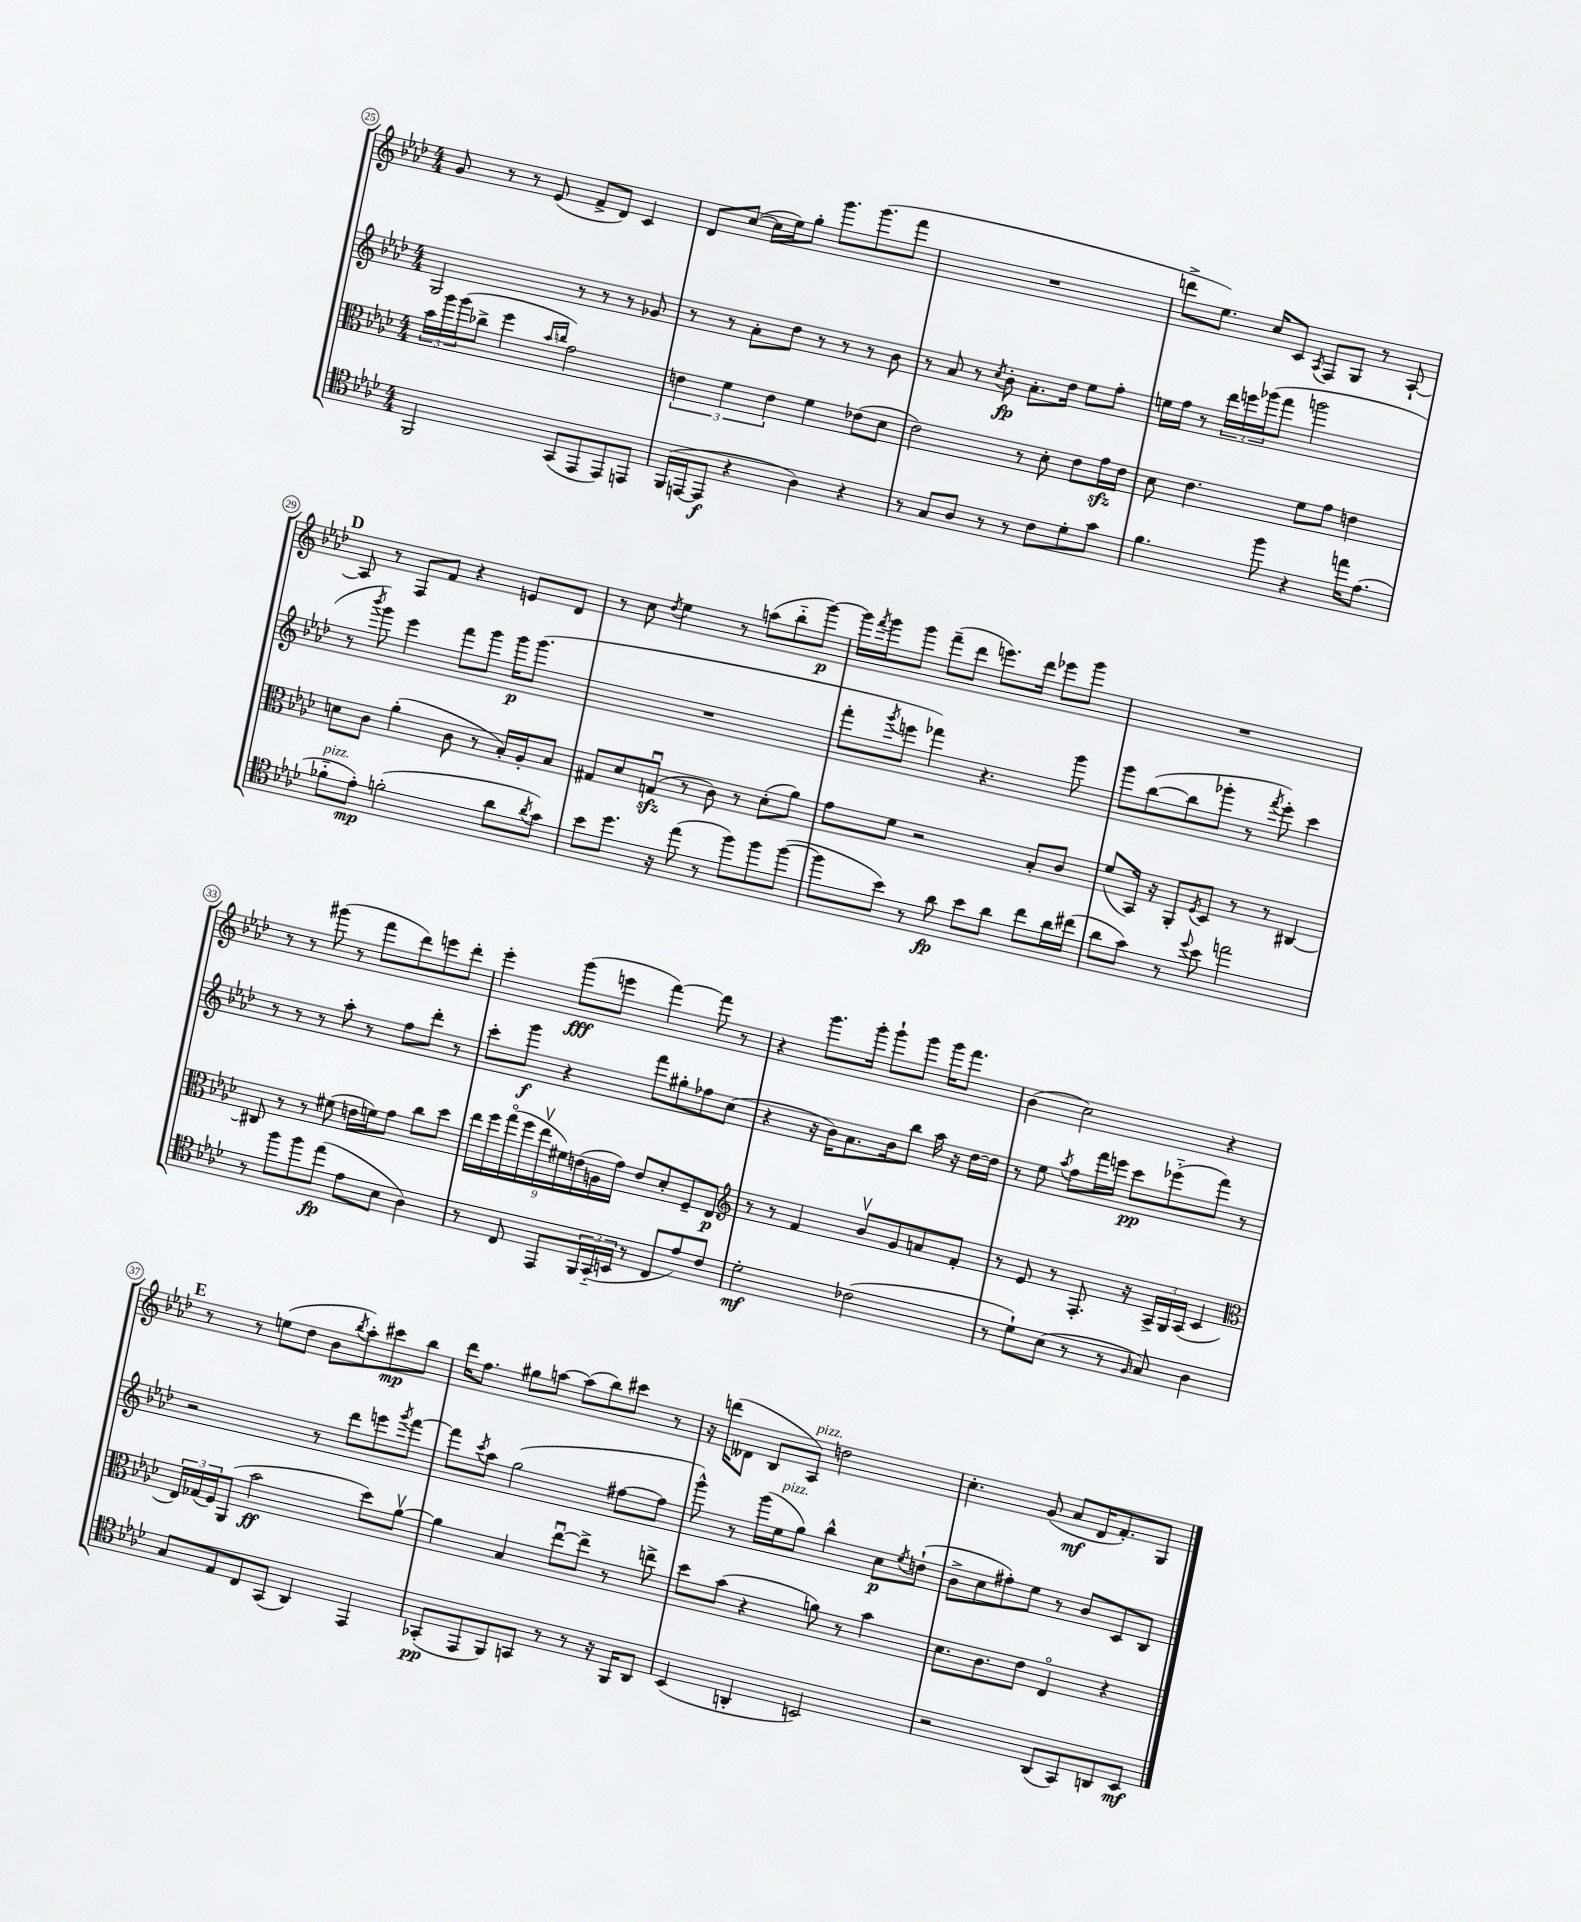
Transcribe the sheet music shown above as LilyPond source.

<<
\new StaffGroup <<
\new Staff = "s0" {
    \clef treble \key aes \major \numericTimeSignature \time 4/4
    g'8 r8 r8 ees'8( f'8-> des'8) c'4 |
    des'8 c''8~( c''16 ees''16) g''8-. g'''8. g'''8.( f'''8 |
    R1 |
    d'''8-> ees''8.) c''16 c'8 \acciaccatura { aes8 } f8 g8 r8 aes8~-! |
    \mark \markup { \bold "D" } aes8 r8 f8 f'8 r4 e'8 des'8 |
    r8 c''8 \acciaccatura { des''8 } ees''4 r8 a''8( bes''8-_ g'''8~\p) |
    g'''16 \acciaccatura { f'''8 } g'''16 g'''8 f'''8--( des'''8 e'''8.) des'''16 ees'''8 g'''8 |
    R1 |
    r8 r8 gis'''8( r8 f'''8 des'''8) e'''8 des'''8-. |
    ees'''4-. g'''8\fff( e'''8 f'''4~) f'''8 r8 |
    r4 g'''8. g'''16-. g'''8-! g'''8 g'''16 f'''8. |
    bes'4( c''2) r4 |
    \mark \markup { \bold "E" } r8 r8 e''8( des''8 bes'8 \acciaccatura { bes''8 } aes''8-.) cis'''8\mp bes''8 |
    des'''16 f''8. gis''8 a''8~ a''8( bes''8) cis'''8 r8 |
    r16 d'''16( deses'8 bes8 aes8^\markup { \italic "pizz." }) d''2 |
    c''4.-. g'8( aes'8\mf des'16 f'8.-.) g8 \bar "|." |
}
\new Staff = "s1" {
    \clef treble \key aes \major \numericTimeSignature \time 4/4
    g2 r8 r8 r8 ges'8 |
    r8 r8 aes'8-. des''8 r8 r8 r8 bes'8 |
    r8 aes'8 r8 \acciaccatura { c''8 } bes'8-.\fp aes'8.-. des''16 ees''8 f''8-. |
    e''16 f''16 r8 \tuplet 3/2 { des'''16 e'''16 ges'''16( } f'''8 g'''2 |
    \mark \markup { \bold "D" } r8 \acciaccatura { bes'''8 } g'''8) ees'''4 f'''8 g'''8 g'''16\p g'''8.( |
    R1 |
    f'''8-. \acciaccatura { g'''8 } e'''8 fes'''4) r4. g'''8 |
    g'''8 bes''8~( bes''8 ges'''8-. r8 \acciaccatura { f'''8 } ees'''8-.) c'''4 |
    r8 r8 r8 aes''8-. r8 f''8 des'''8-. r8 |
    c'''8-. g'''8\f r4 f'''8 gis''8-. fes''8 c''8( |
    r4 r16 bes'16) aes'8. bes'16 bes''8 aes''16 r16 des''16~ des''16 |
    r8 ees''8 \acciaccatura { aes''8 } f''8 f'''16 e'''16 c'''8\pp ees'''8-_( f'''8) r8 |
    \mark \markup { \bold "E" } r2 r8 des'''8 e'''8 \acciaccatura { g'''8 } f'''8~ |
    f'''8 \acciaccatura { c'''8 } aes''8 g''2( fis''8~ fis''8 |
    g'''8-^) r8 g'''16( ees''16^\markup { \italic "pizz." } g''8) bes''4-^ c''8\p \acciaccatura { ees''8 } d''8-!( |
    bes'8-> c''8 fis''8-.) ees''8 r8 bes'8 c'8 bes8 \bar "|." |
}
\new Staff = "s2" {
    \clef alto \key aes \major \numericTimeSignature \time 4/4
    \tuplet 3/2 { bes'16 aes''16 aes''16( } ces''8-> f''4 \grace { bes'16 c''16 } g'2) |
    \tuplet 3/2 { e'4 f'4 e'4 } f'4 ees'8( des'8 |
    ees'2) r8 des'8-. ees'8 g'16\sfz ees'16 |
    des'8 ees'4. f'8 g'8 e'4 |
    \mark \markup { \bold "D" } d'8 c'8 aes'4-.( c'8 r8 bes16-.) aes16-. bes8 |
    gis8 des'8 g8\downbow\sfz( r8 c'8) r8 des'8-.( aes'8) |
    g'8 f'8 r2 bes8-. c'8 |
    f'8( bes,16) r16 aes,8-. \acciaccatura { f8 } des8 r8 r8 cis4~ |
    cis8 r8 r8 fis'8( e'16 f'16) g'8 c''8 des''8 |
    \tuplet 9/8 { ees''16 f''16 g''16\flageolet( f''16 ees''16\upbow fis'16) e'16( a16 g'16) } e'8 des'8-. f8-- ees8\p |
    \clef treble r8 r8 f'4 bes'8\upbow g'8 a'8 f'8-. |
    r8 ees'8 r8 f8.-. r16 \tuplet 3/2 { aes16-> g16 aes16( } c'4 |
    \mark \markup { \bold "E" } \clef alto \tuplet 3/2 { ees16) ges16( f16) } aes,8( bes'2\ff des''8) aes'8~\upbow |
    aes'4 bes4 ees''8~\downbow ees''8-> r8 e''8-> |
    des''8 bes'8( r4 a'8) r8 bes'4 |
    des'8. c'8. ees'8 ees4\flageolet r4 \bar "|." |
}
\new Staff = "s3" {
    \clef tenor \key aes \major \numericTimeSignature \time 4/4
    f,2 g,8( ees,8 ees,8) e,8 |
    f,16( e,16~ e,8\f r4 aes4) r4 |
    r8 g8 aes8 r8 r8 c'8 des'8-. g'8 |
    f'4. f''8 r4 e''16 ees'8.( |
    \mark \markup { \bold "D" } fes'8-_^\markup { \italic "pizz." } ees'8-.\mp) f'2-.( aes'8 \acciaccatura { aes'8 } g'8) |
    bes'8 des''8. r16 ees''8( r8 f''8) f''8 f''8~( |
    f''8 bes'8) r8 aes'8\fp bes'8 aes'8 c''8 aes'16 cis''16( |
    aes'8 g'8) r8 \appoggiatura { des''8 } bes'8 e''2 |
    r8 f''8 f''8 ees''8\fp( ees'8 bes8 aes4) |
    r8 c8 ees,8 \tuplet 3/2 { f,16 g,16-_( b,16 } r8 c8 ees'8) c'8 |
    des'2-.\mf ces'2( |
    r8 des'8-!) bes8( r8 r8 \grace { f16 } g8) aes4 |
    \mark \markup { \bold "E" } g8 ees8 c8 g,8( aes,4) ees,4 |
    ges,8-.\pp( ees,8 f,8) g,8 r8 r8 r16 f,16 aes,8 |
    bes,4( a,4-. b,2) |
    r2 aes,8( g,8) a,8 bes,8\mf \bar "|." |
}
>>
>>
\layout { \context { \Score currentBarNumber = #25 \override BarNumber.stencil = #(make-stencil-circler 0.1 0.3 ly:text-interface::print) } }
